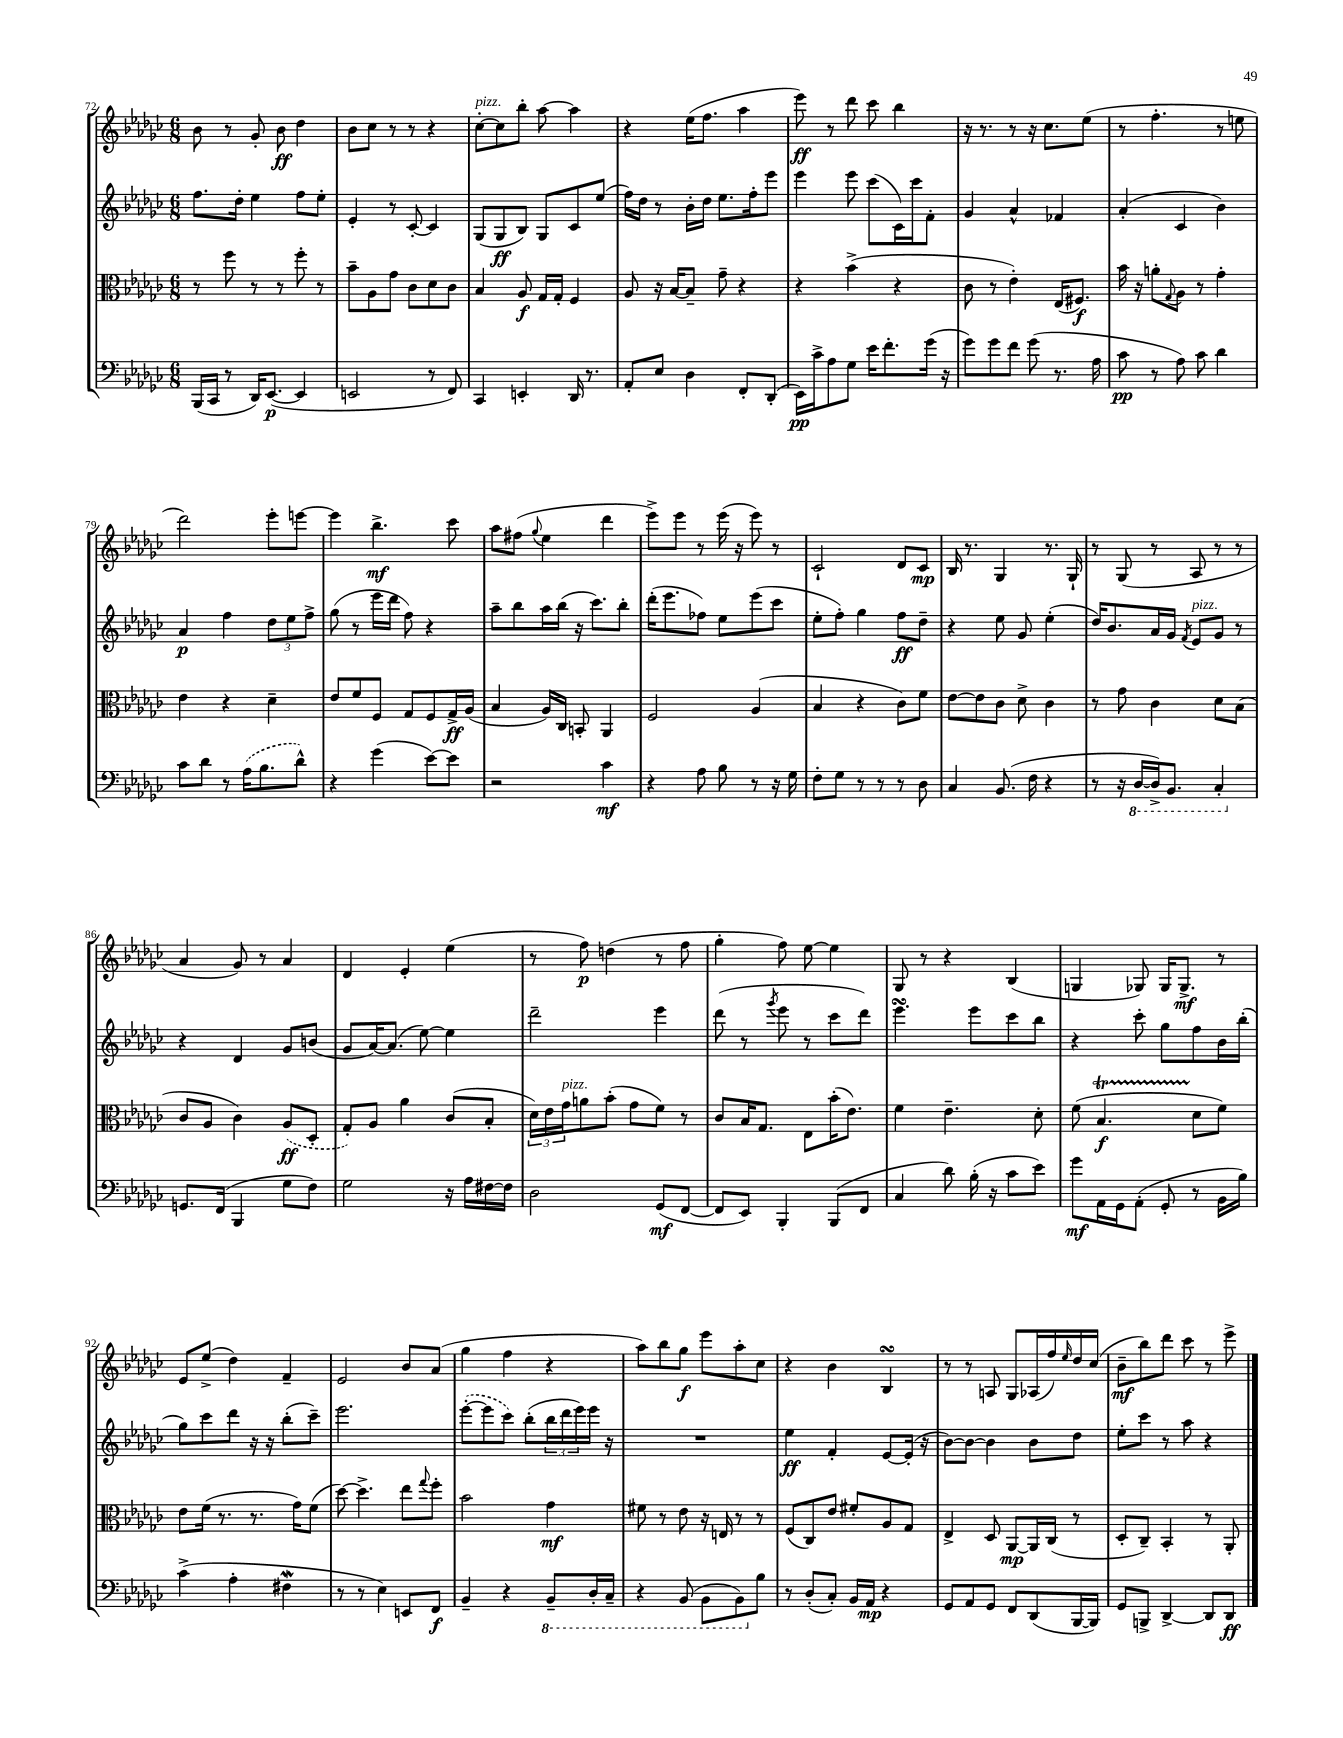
<<
\new StaffGroup <<
\new Staff = "s0" {
    \clef treble \key ges \major \numericTimeSignature \time 6/8
    bes'8 r8 ges'8-. bes'8\ff des''4 |
    bes'8 ces''8 r8 r8 r4 |
    ces''8~-.^\markup { \italic "pizz." } ces''8 bes''8-. aes''8~ aes''4 |
    r4 ees''16( f''8. aes''4 |
    ees'''8\ff) r8 des'''8 ces'''8 bes''4 |
    r16 r8. r8 r16 ces''8. ees''8( |
    r8 f''4.-. r8 e''8 |
    des'''2) ees'''8-. e'''8~ |
    e'''4 bes''4.->\mf ces'''8 |
    aes''8 fis''8( \appoggiatura { ges''8 } ees''4 des'''4 |
    ees'''8->) ees'''8 r8 ees'''16( r16 ees'''8) r8 |
    ces'2-! des'8 ces'8\mp |
    bes16 r8. ges4 r8. ges16-! |
    r8 ges8( r8 aes8 r8 r8 |
    aes'4 ges'8) r8 aes'4 |
    des'4 ees'4-. ees''4( |
    r8 f''8\p) d''4( r8 f''8 |
    ges''4-. f''8) ees''8~ ees''4 |
    ges8 r8 r4 bes4( |
    g4 ges8) ges16 ges8.->\mf r8 |
    ees'8 ees''8->( des''4) f'4-- |
    ees'2 bes'8 aes'8( |
    ges''4 f''4 r4 |
    aes''8) bes''8 ges''8\f ees'''8 aes''8-. ces''8 |
    r4 bes'4 bes4\turn |
    r8 r8 a8 ges8 aes16( f''16) \grace { ees''16 } des''16 ces''16( |
    bes'8--\mf bes''8) des'''8 ces'''8 r8 ees'''8-> \bar "|." |
}
\new Staff = "s1" {
    \clef treble \key ges \major \numericTimeSignature \time 6/8
    f''8. des''16-. ees''4 f''8 ees''8-. |
    ees'4-. r8 ces'8~-. ces'4 |
    ges8( ges8\ff bes8) ges8 ces'8 ees''8( |
    f''16) des''16 r8 bes'16-. des''16 ees''8. f''16-. ees'''8 |
    ees'''4 ees'''8 ces'''8( ces'16) ces'''16 f'8-. |
    ges'4 aes'4-^ fes'4 |
    aes'4-.( ces'4 bes'4) |
    aes'4\p f''4 \tuplet 3/2 { des''8 ees''8 f''8-> } |
    ges''8( r8 ees'''16 des'''16 f''8) r4 |
    aes''8-- bes''8 aes''16 bes''16( r16 ces'''8.) bes''8-. |
    des'''16-.( ees'''8. fes''8) ees''8 ees'''8( ces'''8 |
    ees''8-. f''8-.) ges''4 f''8\ff des''8-- |
    r4 ees''8 ges'8 ees''4-.( |
    des''16) bes'8. aes'16 ges'16 \acciaccatura { f'8 } ees'8^\markup { \italic "pizz." } ges'8 r8 |
    r4 des'4 ges'8 b'8( |
    ges'8 aes'16~) aes'8.( ees''8~) ees''4 |
    des'''2-- ees'''4 |
    des'''8( r8 \acciaccatura { ges'''8 } ees'''8 r8 ces'''8 des'''8) |
    ees'''4.\turn ees'''8 ces'''8 bes''8 |
    r4 ces'''8-. ges''8 f''8 bes'16 bes''16-.( |
    ges''8) ces'''8 des'''8 r16 r16 bes''8-.( ces'''8--) |
    ees'''2. |
    \once \slurDashed ees'''8~-.( ees'''8 ces'''8) bes''8-.( \tuplet 3/2 { bes''16 des'''16 ees'''16) } ees'''16 r16 |
    R2. |
    ees''4\ff f'4-. ees'8~ ees'16-.( r16 |
    bes'8~) bes'8~ bes'4 bes'8 des''8 |
    ees''8-. ces'''8 r8 aes''8 r4 \bar "|." |
}
\new Staff = "s2" {
    \clef alto \key ges \major \numericTimeSignature \time 6/8
    r8 f''8 r8 r8 f''8-. r8 |
    bes'8-- aes8 ges'8 ces'8 des'8 ces'8 |
    bes4 aes8\f ges16 ges16-. f4 |
    aes8 r16 bes16~ bes8-- ges'8-- r4 |
    r4 bes'4->( r4 |
    ces'8 r8 ees'4-.) ees16( fis8.\f) |
    bes'16 r16 a'8-. \appoggiatura { ges8 } aes8 r8 ges'4-. |
    ees'4 r4 des'4-- |
    ees'8 f'8 f8 ges8 f8 ges16->\ff aes16( |
    bes4 aes16) ces16 b,8-. aes,4 |
    f2 aes4( |
    bes4 r4 ces'8) f'8 |
    ees'8~ ees'8 ces'8 des'8-> ces'4 |
    r8 ges'8 ces'4 des'8 bes8( |
    ces'8 aes8 ces'4) \once \slurDashed aes8\ff( des8-. |
    ges8-.) aes8 aes'4 ces'8( bes8-. |
    \tuplet 3/2 { des'16) ees'16 ges'16^\markup { \italic "pizz." } } a'8 bes'8-.( ges'8 f'8) r8 |
    ces'8 bes16 ges8. ees8 bes'16-.( ees'8.) |
    f'4 ees'4.-- des'8-. |
    f'8( bes4.\startTrillSpan\f des'8\stopTrillSpan f'8) |
    ees'8 f'16( r8. r8. ges'16) f'8( |
    des''8~) des''4.-> ees''8 \appoggiatura { ges''8 } f''8-. |
    bes'2 ges'4\mf |
    fis'8 r8 ees'8 r16 e16 r8 r8 |
    f8( ces8) ees'8 fis'8-. aes8 ges8 |
    ees4-> des8 aes,8~\mp aes,16 ces16( r8 |
    des8-. ces8--) bes,4-. r8 aes,8-. \bar "|." |
}
\new Staff = "s3" {
    \clef bass \key ges \major \numericTimeSignature \time 6/8
    bes,,16( ces,16 r8 des,16) ees,8.~\p( ees,4 |
    e,2 r8 f,8) |
    ces,4 e,4-. des,16 r8. |
    aes,8-. ees8 des4 f,8-. des,8-.( |
    ees,16\pp) ces'16-> aes8 ges8 ees'16 f'8.-. ges'16( r16 |
    ges'8) ges'8 f'8 ges'8( r8. aes16 |
    ces'8\pp r8 aes8) ces'8 des'4 |
    ces'8 des'8 r8 \once \slurDashed aes16( bes8. des'8-^) |
    r4 ges'4( ees'8~) ees'8 |
    r2 ces'4\mf |
    r4 aes8 bes8 r8 r16 ges16 |
    f8-. ges8 r8 r8 r8 des8 |
    ces4 bes,8.( f16 r4 |
    r8 r16 \ottava #-1 des,16~ des,16->) bes,,8. ces,4-. \ottava #0 |
    g,8. f,16( bes,,4 ges8 f8) |
    ges2 r16 aes16 fis16~ fis16 |
    des2 ges,8\mf( f,8~ |
    f,8 ees,8) bes,,4-. bes,,8( f,8 |
    ces4 des'8) bes16-.( r16 ces'8 ees'8) |
    ges'8\mf aes,16 ges,16 aes,8-.( ges,8-. r8 bes,16 bes16) |
    ces'4->( aes4-. fis4\mordent |
    r8 r8 ees4) e,8 f,8\f |
    bes,4-- r4 \ottava #-1 bes,,8-- des,16-. ces,16-- |
    r4 bes,,8( bes,,8 bes,,8) \ottava #0 bes8 |
    r8 des8-.( ces8-.) bes,16 aes,16\mp r4 |
    ges,8 aes,8 ges,8 f,8 des,8( bes,,16~ bes,,16) |
    ges,8 b,,8-> des,4~-> des,8 des,8\ff \bar "|." |
}
>>
>>
\layout { \context { \Score currentBarNumber = #72 } }
